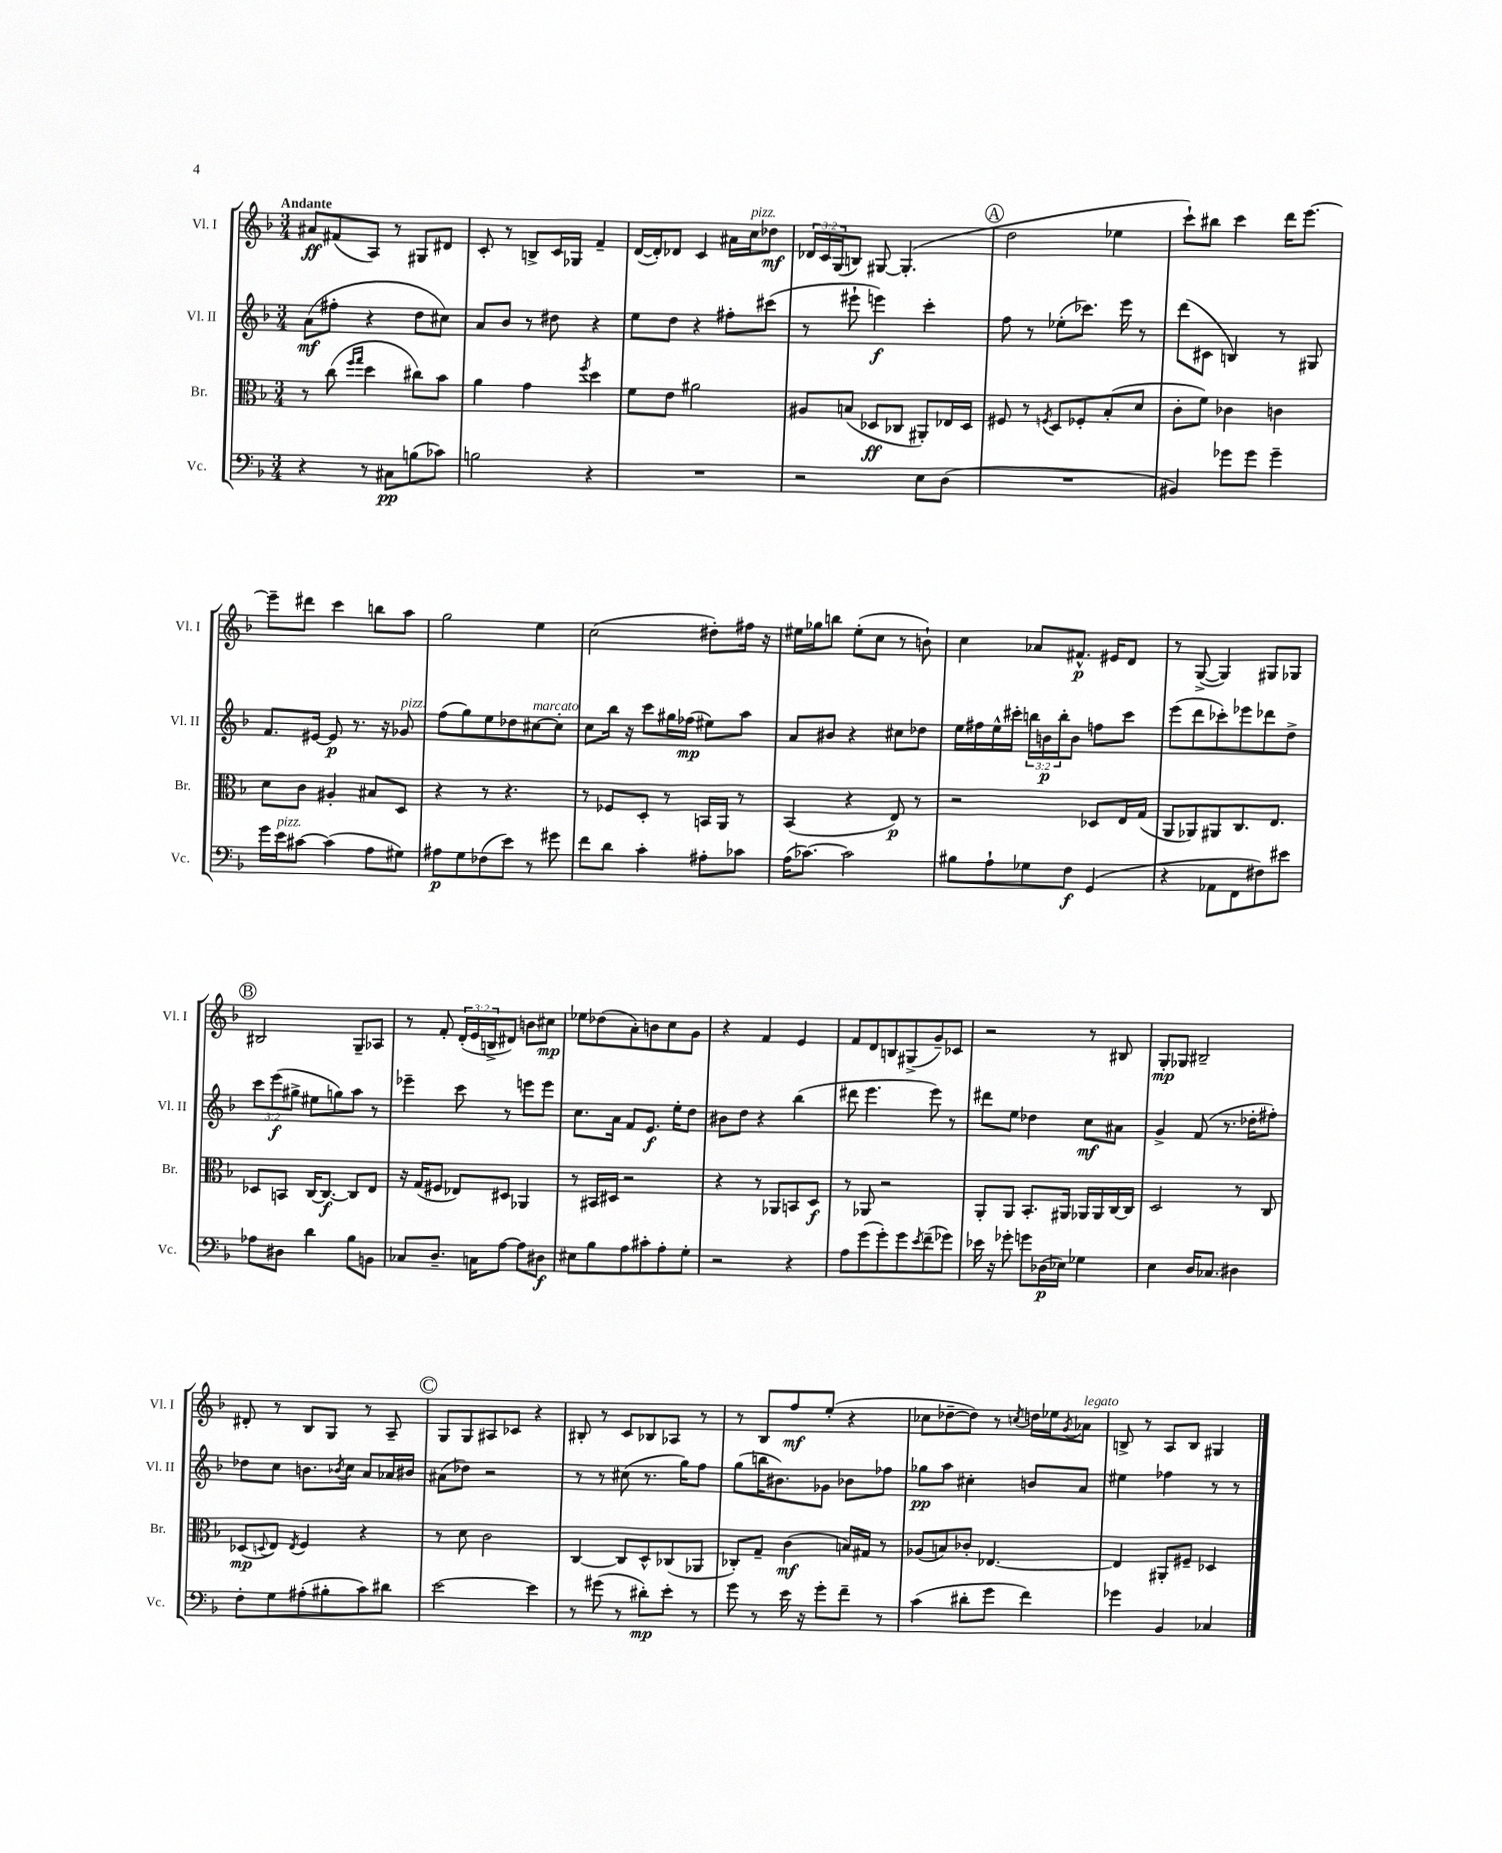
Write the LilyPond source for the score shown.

<<
\new StaffGroup <<
\new Staff = "s0" \with { instrumentName = "Vl. I" shortInstrumentName = "Vl. I" } {
    \clef treble \key f \major \numericTimeSignature \time 3/4 \override Staff.TupletNumber.text = #tuplet-number::calc-fraction-text \tempo "Andante"
    ais'8\ff fis'8( a8) r8 gis8 dis'8 |
    c'8-. r8 b8-> c'16 ges16 f'4-- |
    d'16~( d'16-.) des'8 c'4 ais'16 c''16^\markup { \italic "pizz." } des''8\mf |
    \tuplet 3/2 { des'16 c'16 g16( } b8) gis8~ gis4.-.( |
    \mark \markup { \circle "A" } d''2 ees''4 |
    c'''8-!) bis''8 c'''4 d'''16 e'''8.~ |
    e'''8-- dis'''8 c'''4 b''8 a''8 |
    g''2 e''4 |
    c''2( dis''8-.) fis''16 r16 |
    eis''16 ges''16 b''8 eis''8-.( c''8 r8 b'8-!) |
    c''4 aes'8 fis'8.-^\p eis'16 d'8 |
    r8 g8~->( g4) gis8 ges8 |
    \mark \markup { \circle "B" } bis2 g8-- aes8 |
    r8 f'8-. \tuplet 3/2 { d'16-.( e'16 b16-> } dis'8) b'8 cis''8\mp |
    ees''8 des''8( a'8-.) b'8 c''8 g'8 |
    r4 f'4 e'4 |
    f'8 d'8 b8 gis8->( g'8--) ces'8 |
    r2 r8 bis8 |
    g8-.\mp ges8 bis2-- |
    dis'8-. r8 bes8 g8 r8 a8-- |
    \mark \markup { \circle "C" } g8 g8 ais8 ces'8 r4 |
    bis8-. r8 c'8 bes8 aes8 r8 |
    r8 bes8 f''8\mf e''8-.( r4 |
    ces''8 des''8~-- des''8) r8 \acciaccatura { c''8 } d''16 ees''16 \acciaccatura { g'8 } aes'8^\markup { \italic "legato" } |
    b8-> r8 a8 b8 gis4 \bar "|." |
}
\new Staff = "s1" \with { instrumentName = "Vl. II" shortInstrumentName = "Vl. II" } {
    \clef treble \key f \major \numericTimeSignature \time 3/4 \override Staff.TupletNumber.text = #tuplet-number::calc-fraction-text
    a'8\mf( fis''8-. r4 d''8 cis''8) |
    a'8 bes'8 r8 dis''8 r4 |
    e''8 d''8 r4 fis''8-. cis'''8( |
    r8 eis'''8-! e'''4\f) c'''4-. |
    \mark \markup { \circle "A" } f''8 r8 ees''8-.( ces'''8.) e'''16 r8 |
    d'''8( cis'8 b4) r8 gis8 |
    f'8. eis'16~ eis'8\p r8. r16 ges'8^\markup { \italic "pizz." } |
    f''8( g''8) e''8 des''8 cis''8~^\markup { \italic "marcato" } cis''8-. |
    c''8 bes''16 r16 c'''8 gis''16 fes''16\mp( eis''8) a''8 |
    a'8 bis'8 r4 cis''8 des''8 |
    e''16 fis''16 e''16-^ cis'''16-. \tuplet 3/2 { b''16 b'16\p b''16-. } b'8 f''8 cis'''8 |
    e'''8( d'''8 ces'''8-.) ees'''8 des'''8 d''8-> |
    \mark \markup { \circle "B" } \tuplet 3/2 { c'''8 e'''8\f( gis''8-> } eis''8 g''8) a''8 r8 |
    ees'''4-- c'''8 r8 e'''8 e'''8 |
    c''8. a'16 f'8 e'8.\f e''16-. d''8 |
    bis'8 d''8 r4 bes''4( |
    dis'''8 e'''4. e'''8) r8 |
    dis'''8 e''8 des''4 c''8\mf ais'8 |
    g'4-> f'8( r8. des''16-. fis''8-.) |
    des''8 c''8 b'8. \acciaccatura { bes'8 } c''16 a'8 aes'16 bis'16 |
    \mark \markup { \circle "C" } ais'8( des''8) r2 |
    r8 r8 cis''8( r8. g''16) f''8 |
    g''8( b''16 bis'8.) ges'8 bes'8 fes''8 |
    ges''8\pp a''8 cis''4-. b'8 a'8 |
    eis''4 fes''4 r8 r8 \bar "|." |
}
\new Staff = "s2" \with { instrumentName = "Br." shortInstrumentName = "Br." } {
    \clef alto \key f \major \numericTimeSignature \time 3/4
    r8 c''8( \grace { f''16 g''16 } d''4 cis''8) bes'8 |
    a'4 g'4 \acciaccatura { f''8 } d''4 |
    f'8 e'8 ais'2 |
    ais8 b8( des8\ff ces8 ais,8-.) ees16 des16 |
    \mark \markup { \circle "A" } fis8 r8 \acciaccatura { f8 } d8 fes8-. bes8-.( d'8 |
    c'8-. f'8) ces'4 c'4 |
    d'8 c'8 ais4-. bis8 d8 |
    r4 r8 r4. |
    r8 fes8 d8-. r8 b,16 a,16 r8 |
    bes,4( r4 e8\p) r8 |
    r2 des8 e16 g16( |
    a,8 aes,8) ais,8 c8. e8. |
    \mark \markup { \circle "B" } des8 b,8 c16~ c8.~\f c8 e8 |
    r16 g16( fis8 ees8) dis8 aes,4 |
    r8 bis,16 dis16 r2 |
    r4 r8 aes,8 b,8 d8\f |
    r8 aes,8 r2 |
    a,8-. a,8 bes,8.-. ais,16 aes,16 aes,16 c16~ c16 |
    d2 r8 c8 |
    des8\mp( \appoggiatura { d8 } e8) \acciaccatura { e8 } f4 r4 |
    \mark \markup { \circle "C" } r8 d'8 c'2 |
    c4~ c8 d8-^ ces8( aes,8 |
    ces8-.) g8-- c'4\mf( b16) gis16 r8 |
    aes8( b8) ces'8-. ees4.~ |
    ees4 ais,8-. fis8-- des4 \bar "|." |
}
\new Staff = "s3" \with { instrumentName = "Vc." shortInstrumentName = "Vc." } {
    \clef bass \key f \major \numericTimeSignature \time 3/4
    r4 r8 cis8\pp b8( ces'8) |
    b2 r4 |
    R2. |
    r2 e8 d8( |
    \mark \markup { \circle "A" } R2. |
    bis,4) ges'8 ges'8 ges'4-- |
    g'16 e'16^\markup { \italic "pizz." } cis'8~ cis'4( a8 gis8) |
    ais8\p g8 fes8( e'8) r8 gis'8 |
    f'8 d'8 c'4-. ais8-. ces'8 |
    a16( ces'8.~) ces'2 |
    bis8 a8-! ges8 f8\f g,4( |
    r4 aes,8 f,8 fis8) eis'8 |
    \mark \markup { \circle "B" } aes8 dis8 d'4 bes8 b,8 |
    ces8 d8.-- c16 a8~ a8 dis8\f |
    eis8 bes8 a8 cis'8-. a8-. g8-. |
    r2 r4 |
    a8 g'8( g'8-.) g'8 \acciaccatura { e'8 } f'8--( ges'8) |
    ees'16 r16 ges'8-. g'8 des16\p( ees16) ges4 |
    e4 d16 ces8. dis4 |
    f8-. g8 ais8-.( bis8-. c'8) dis'8 |
    \mark \markup { \circle "C" } e'2~ e'4 |
    r8 gis'8( r8 dis'8-.\mp) e'8-. r8 |
    g'8 r8 e'16 r16 g'8-. f'8-- r8 |
    c'4( dis'8-. g'8 f'4) |
    ges'4 bes,4 ces4 \bar "|." |
}
>>
>>
\layout { \context { \Score \remove "Bar_number_engraver" } }
